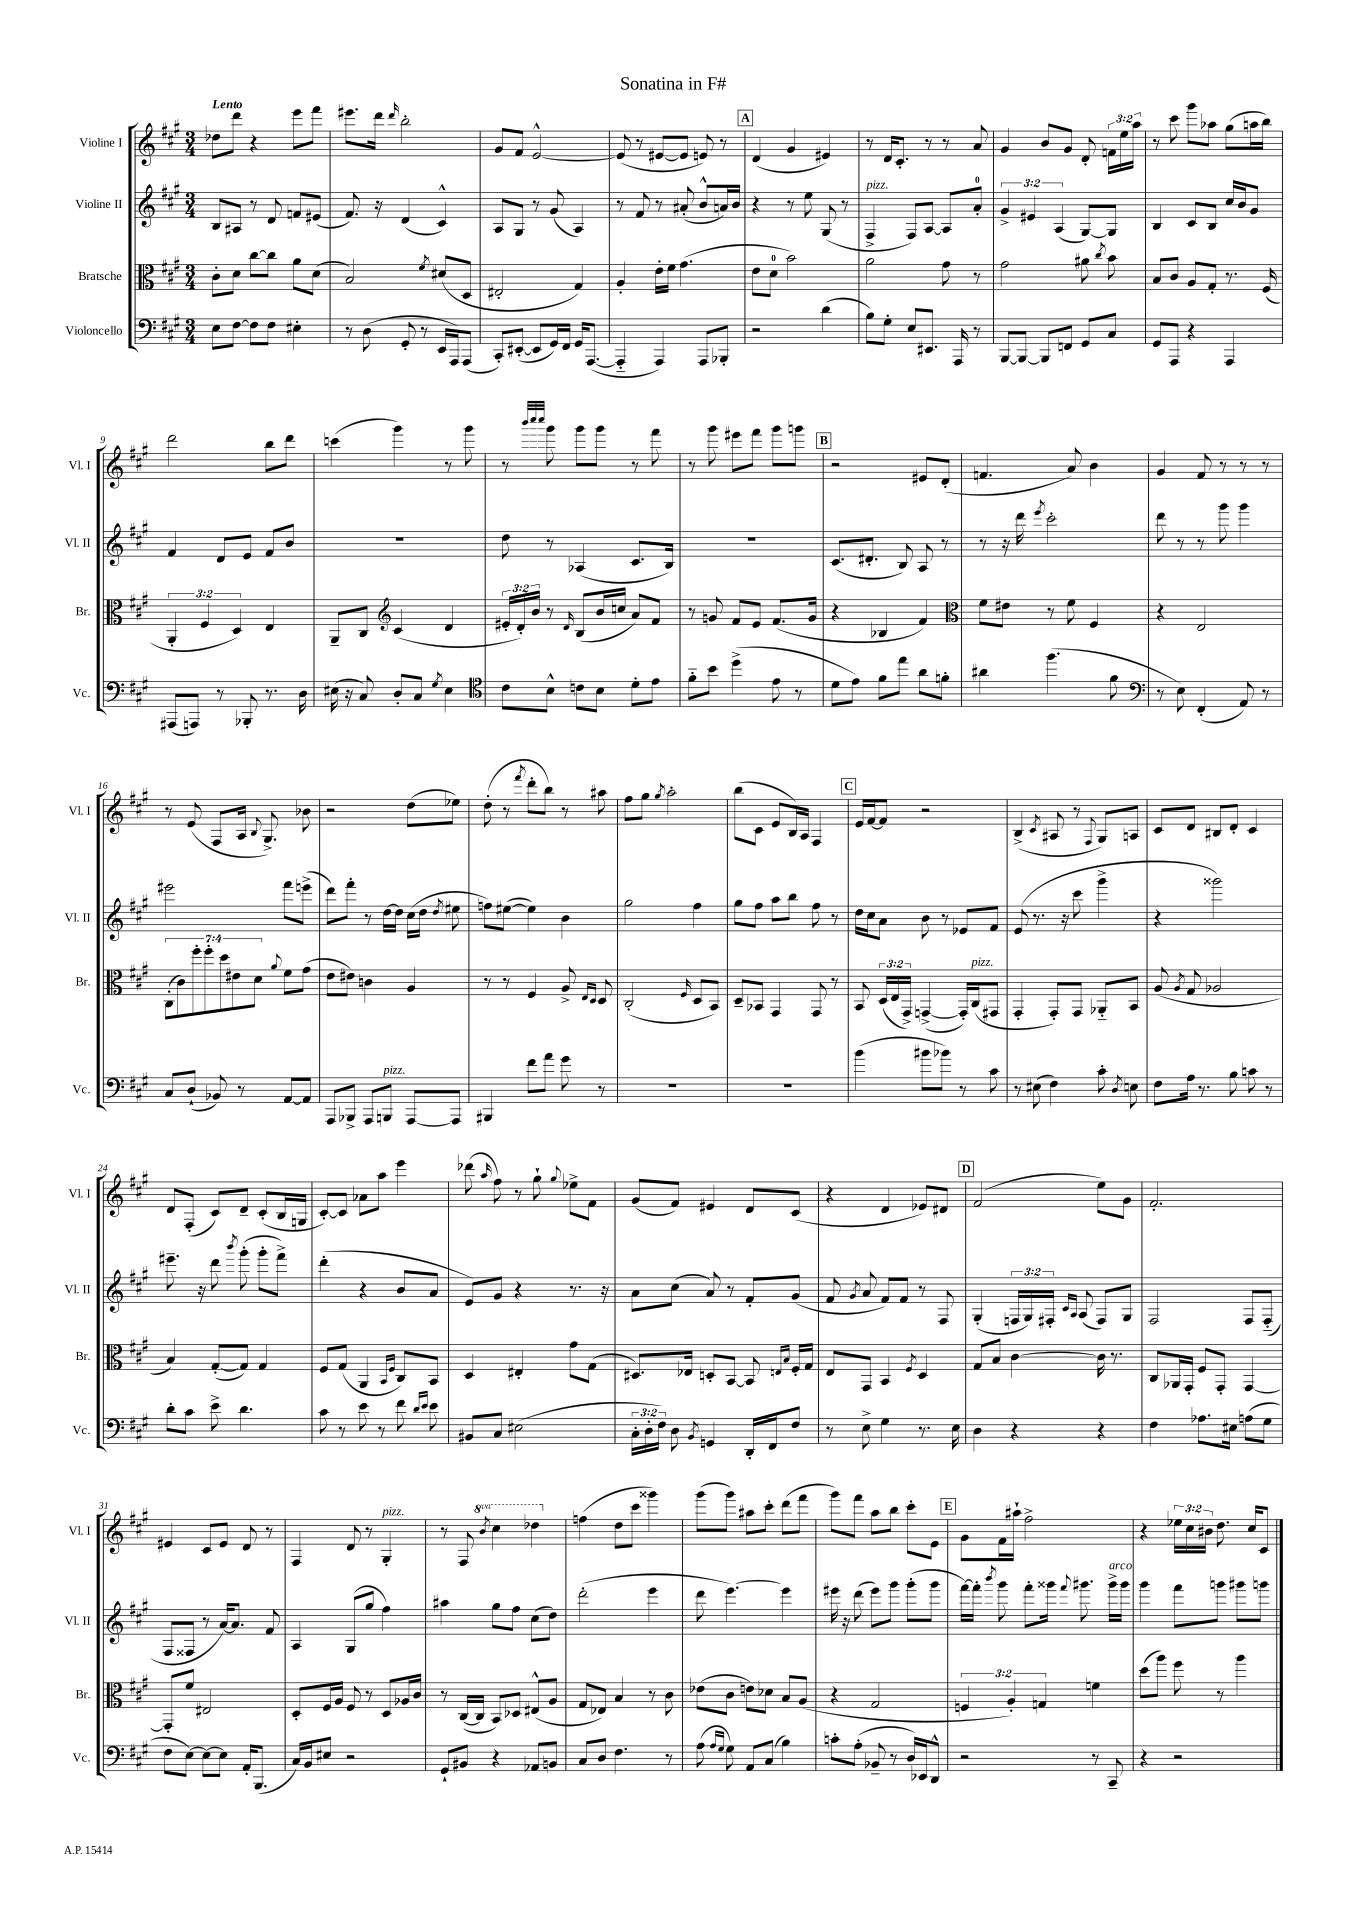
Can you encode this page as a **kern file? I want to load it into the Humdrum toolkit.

**kern	**kern	**kern	**kern
*staff4	*staff3	*staff2	*staff1
*clefF4	*clefC3	*clefG2	*clefG2
*k[f#c#g#]	*k[f#c#g#]	*k[f#c#g#]	*k[f#c#g#]
*M3/4	*M3/4	*M3/4	*M3/4
8E	8c#'	8B	8dd-
[8F#	8d	8A#	8ddd
8F#]	[8cc#	8r	4r
8F#	8cc#]	8d	.
4E#'	8a	8f	8eee
.	(8d	(8e#	8fff#
=	=	=	=
8r	2B)	8.f#)	8.eee#
(8D	.	.	.
.	.	16r	16ddd
.	.	.	16qqddd
8GG#'	.	(4d	2bb'
8r	.	.	.
.	8qf#	.	.
16EE	(8d#	4c#^^)	.
16AAA)	.	.	.
(8AAA	8D	.	.
=	=	=	=
8CC#')	2E#'	8A	8g#
([8EE#'	.	8G#	8f#
8EE#]	.	8r	[2e^^
16GG#)	.	(8g#	.
16FF#	.	.	.
16GG#	4G#)	4A)	.
([8.AAA	.	.	.
=	=	=	=
4AAA'~]	4A'	8r	(8e]
.	.	8f#	8r
4AAA)	16e'	8r	[8e#
.	16f#	.	.
.	(4.g#	(8a#'	8e#]
8AAA	.	8b^^	8e)
8BBB-'	.	16a)	8r
.	.	16b	.
=	=	=	=
2r	8e	4r	(4d
.	8d	.	.
.	2b)	8r	4g#
.	.	8ee	.
(4d	.	(8G#	4e#)
.	.	8r	.
=	=	=	=
8B)	2a	4F#^	8r
8G#'	.	.	16d
.	.	.	8.c#'
8E	.	8F#)	.
8.EE#	.	[8A	8r
.	8g#	8A]	8r
16AAA	.	.	.
8r	8r	8a'	8a
=	=	=	=
[8BBB	2g#	6g#^	4g#
8BBB_	.	.	.
.	.	6e#	.
8BBB]	.	.	8b
.	.	(6A	.
8FF	.	.	8g#
8GG#	8a#	[8G#)	8d'
.	8qcc#	.	.
8C#	8b	8G#]	24f
.	.	.	24ee
.	.	.	24aa
=	=	=	=
8GG#	8B	4B	8r
8AAA	8c#	.	8ccc#
4r	8A	8c#	8ggg#
.	8G#'	8B	8aa-
4AAA	8.r	16cc#	(8gg#
.	.	16b	.
.	.	8g#	16aa
.	(16F#	.	16bb)
=	=	=	=
(8AAA#	6AA'	4f#	2ddd
8AAA)	.	.	.
.	6F#	.	.
8r	.	8d	.
.	6D)	.	.
8BBB-'	.	8e	.
8.r	4E	8f#	8bb
.	.	8b	8ddd
16D	.	.	.
=	=	=	=
(16E#	8AA~	2.r	(4ccc
16r	.	.	.
8C#)	8C#	.	.
*	*clefG2	*	*
8D'	(4c#	.	4ggg#)
8C#	.	.	.
8qG#	.	.	.
4E#	4d	.	8r
.	.	.	8ggg#
=	=	=	=
*clefC4	*	*	*
8c#	24e#'	8dd	8r
.	24d')	.	.
.	24b	.	.
.	.	.	32qqbbb
.	.	.	32qqcccc#
.	.	.	32qqcccc#
8B^^	8r	8r	8ggg#
.	16qqd	.	.
8c	(8B	(4A-	8ggg#
8B	16b	.	8ggg#
.	16cc	.	.
8d'	8a)	8.c#	8r
8e	8f#	.	8fff#
.	.	16B)	.
=	=	=	=
8f#'~	8r	2.r	8r
8b	8g	.	8ggg#
(4dd^	8f#	.	8eee#
.	8e	.	8fff#
8e	(8.f#	.	8ggg#
8r	.	.	8ggg
.	16g	.	.
=	=	=	=
8d	4r	(8.c#	2r
8e)	.	.	.
.	.	8.d#'	.
8f#	4B-	.	.
8ee	.	8B)	.
8a	4f#)	8A	8e#
8f'	.	8r	(8d'
=	=	=	=
*	*clefC3	*	*
4a#	8f#	8r	4.f
.	8e#	16r	.
.	.	16ddd	.
.	.	8qeee	.
(4.ff#	8r	2ccc#'	.
.	8f#	.	8a)
.	4F#	.	4b
8f#	.	.	.
=	=	=	=
*clefF4	*	*	*
8r	4r	8ddd	4g#
8E)	.	8r	.
(4FF#'	2E	8r	8f#
.	.	8ggg#	8r
8AA)	.	4ggg#	8r
8r	.	.	8r
=	=	=	=
8C#	(14C#'	2eee#	8r
.	14c#)	.	.
(8D`	.	.	(8e
.	14ff#'	.	.
.	14ff#'	.	.
8BB-)	.	.	8F#
.	14dd	.	.
.	14e#	.	.
8r	.	.	16A
.	14d	.	.
.	.	.	8qqB
.	.	.	8.G#^)
.	8qqa	.	.
[8AA	8f#	8fff#	.
8AA]	(8g#	(8eee^	8b-
=	=	=	=
8AAA	8e	8ddd)	2r
8BBB-^	8e#)	8fff#'	.
8AAA	4c	8r	.
8BBB	.	[16dd	.
.	.	16dd]	.
[8AAA	4A	(16cc#	(8dd
.	.	16dd	.
.	.	8qdd	.
8AAA]	.	8ee#	8ee-)
=	=	=	=
4BBB#	8r	8ff)	(8dd'
.	8r	([8ee#	8r
.	.	.	8qfff#
8f#	4F#	4ee#])	8ddd'
8a	.	.	8bb)
8g#	8A^	4b	8r
.	16qqE	.	.
.	16qqD	.	.
8r	8D	.	8aa#
=	=	=	=
2.r	(2C#'	2gg#	8ff#
.	.	.	8gg#
.	.	.	8qgg#
.	.	.	2aa'
.	16qqF#	.	.
.	8D	4ff#	.
.	8BB)	.	.
=	=	=	=
2.r	8D~	8gg#	(8bb
.	8BB-	8ff#	8c#
.	4GG#	8aa	8e
.	.	8bb	16B)
.	.	.	16A
.	8GG#	8ff#	4F#
.	8r	8r	.
=	=	=	=
(4b	8BB	16dd	16e
.	.	16cc#	[16f#
.	(24D	8a	8f#]
.	24E	.	.
.	24GG#^)	.	.
8b#	([4GG^	8b	2r
8b-)	.	8r	.
8r	16GG'])	8e-	.
.	(16C#	.	.
8c#	8GG#	8f#	.
=	=	=	=
8r	4GG#'	(8e	(4B^
(8E#	.	8.r	.
.	.	.	8qc#
4F#)	8GG#')	.	8A#
.	.	16r	.
.	8GG#	8ccc#	8r
.	.	.	8qqF#
8c#'	8AA-'~	4ggg#^	8G#)
8qD	.	.	.
8E	8BB	.	8A
=	=	=	=
8F#	(8A	4r	8c#
.	8qA	.	.
16A	8G#	.	8d
8.r	.	.	.
.	2A-	2ggg##)	8B#
8B	.	.	8d'
8c	.	.	4c#
8r	.	.	.
=	=	=	=
8d'	4B)	8.eee#~	8d
8c#	.	.	(8F#'
.	.	16r	.
8e^	([8G#'	8ddd	8c#)
.	.	8qbbb	.
4.d	8G#])	(8ggg#'	8d~
.	4G#	8ggg#'	(8c#'
.	.	8fff#^)	16B
.	.	.	16G
=	=	=	=
8c#	8F#	(4ddd'	[8c#')
8r	(8G#	.	8c#]
8e	4AA	4r	8a-
8r	.	.	8aa
.	16qqBB	.	.
.	16qqF#	.	.
8f#	8C#)	8b	4eee
16qqd	.	.	.
16qqe	.	.	.
8e	8BB	8a	.
=	=	=	=
8BB#	4D	8e)	(8ddd-
.	.	.	16qqaa
8C#	.	8g#	8ff#)
(2E#	4E#'	4r	8r
.	.	.	8gg#`
.	.	.	8qqgg#
.	8g#	8.r	8ee-^
.	(8G#	.	8f#
.	.	16r	.
=	=	=	=
24C#'	8.D#)	8a	(8g#
24D'	.	.	.
24F#)	.	.	.
8D	.	(8cc#	8f#)
.	16E-	.	.
8qBB	.	.	.
4GG	8D'	8a)	4e#
.	[8BB	8r	.
16DD'	8BB]	8f#'	8d
16FF#	.	.	.
.	16qqE	.	.
.	16qqB	.	.
8F#	16F#'	(8g#	(8c#
.	16G#	.	.
=	=	=	=
8r	8E	8f#	4r
.	.	8qg#	.
8E^	8GG#	8a	.
4G#	4BB	8f#)	4d
.	.	8f#	.
.	8qF#	.	.
8.r	4D	8r	8e-)
.	.	8F#	8d#
16E	.	.	.
=	=	=	=
4D	8G#	(4G#'	(2f#
.	8B	.	.
4r	[4c#	24F	.
.	.	24G#)	.
.	.	24F#'	.
.	.	16qqc#	.
.	.	16qqA	.
.	.	(8A	.
4r	16c#]	8F#)	8ee)
.	8.r	.	.
.	.	8G#	8g#
=	=	=	=
4F#	8C#	2F#	2.f#'
.	16AA-	.	.
.	16GG#'	.	.
8.A-	8F#	.	.
.	8GG#'	.	.
16E#	.	.	.
(8A	[4GG#	8F#	.
8G#	.	(8F#'~	.
=	=	=	=
8F#	8GG#']	8F#	4e#
[8E)	8f#	8F##	.
8E_	2E#	8r	8c#
8E]	.	[16a)	8e#
.	.	8.a]	.
16AA'	.	.	8d
(8.BBB	.	.	.
.	.	8f#	8r
=	=	=	=
16C#)	8D'	4A	4F#
16BB	.	.	.
8E#	16F#	.	.
.	16A	.	.
2r	8F#	(8G#	8d
.	8r	8gg#	8r
.	8D	4ff#)	4G#'
.	16A-	.	.
.	16c#	.	.
=	=	=	=
8GG#`	8r	4aa#	8r
8BB#	([16C#	.	8F#
.	16C#]	.	.
.	.	.	8qbb
4r	8BB)	8gg#	4ccc#
.	8D-	8ff#	.
8AA-	(8E#^^	(8cc#	4ddd-
8BB	8A	8dd)	.
=	=	=	=
8C#	8G#	(2ddd'	(4ff
8D	8E-)	.	.
4.F#	4B	.	8dd
.	.	.	8ccc#
.	8r	4eee	4ggg##)
8r	8c#	.	.
=	=	=	=
(8A	(8e-	8ddd	(8ggg#
16qqA	.	.	.
16qqG#	.	.	.
8G#)	8c#	[4.eee)	8ggg#)
8AA	8e)	.	8aa#
(8C#	8d-	.	8ccc#'
4B)	8B	4eee]	(8ddd
.	(8A	.	8fff#
=	=	=	=
8c'	4r	16eee#	8ggg#)
.	.	16r	.
(8A'	.	(8ddd	8fff#
8BB-~	2G#	8eee#)	8aa
8r	.	8ggg#	8bb
16D)	.	(8ggg#'	8ccc#'
16EE-	.	.	.
8DD^^	.	8ggg#	8e
=	=	=	=
2r	6F	[16fff#)	8g#
.	.	16fff#']	.
.	.	8qbbb	.
.	.	8ggg#	16f#
.	6A')	.	.
.	.	.	16aa#`
.	.	8fff#'	2ff#^
.	6G	.	.
.	.	16ggg##	.
.	.	8qqfff#	.
.	.	8.ggg#	.
8r	4f	.	.
8CC#~	.	16ggg#^	.
.	.	16ggg#	.
=	=	=	=
4r	(8dd	4ggg#	4r
.	8aa)	.	.
2r	8ff#	8fff#	24ee-
.	.	.	24cc#
.	.	.	24b#
.	8r	8ggg	8.dd
.	4aa	8ggg#	.
.	.	.	16cc#
.	.	8ggg	8c#
==	==	==	==
*-	*-	*-	*-
